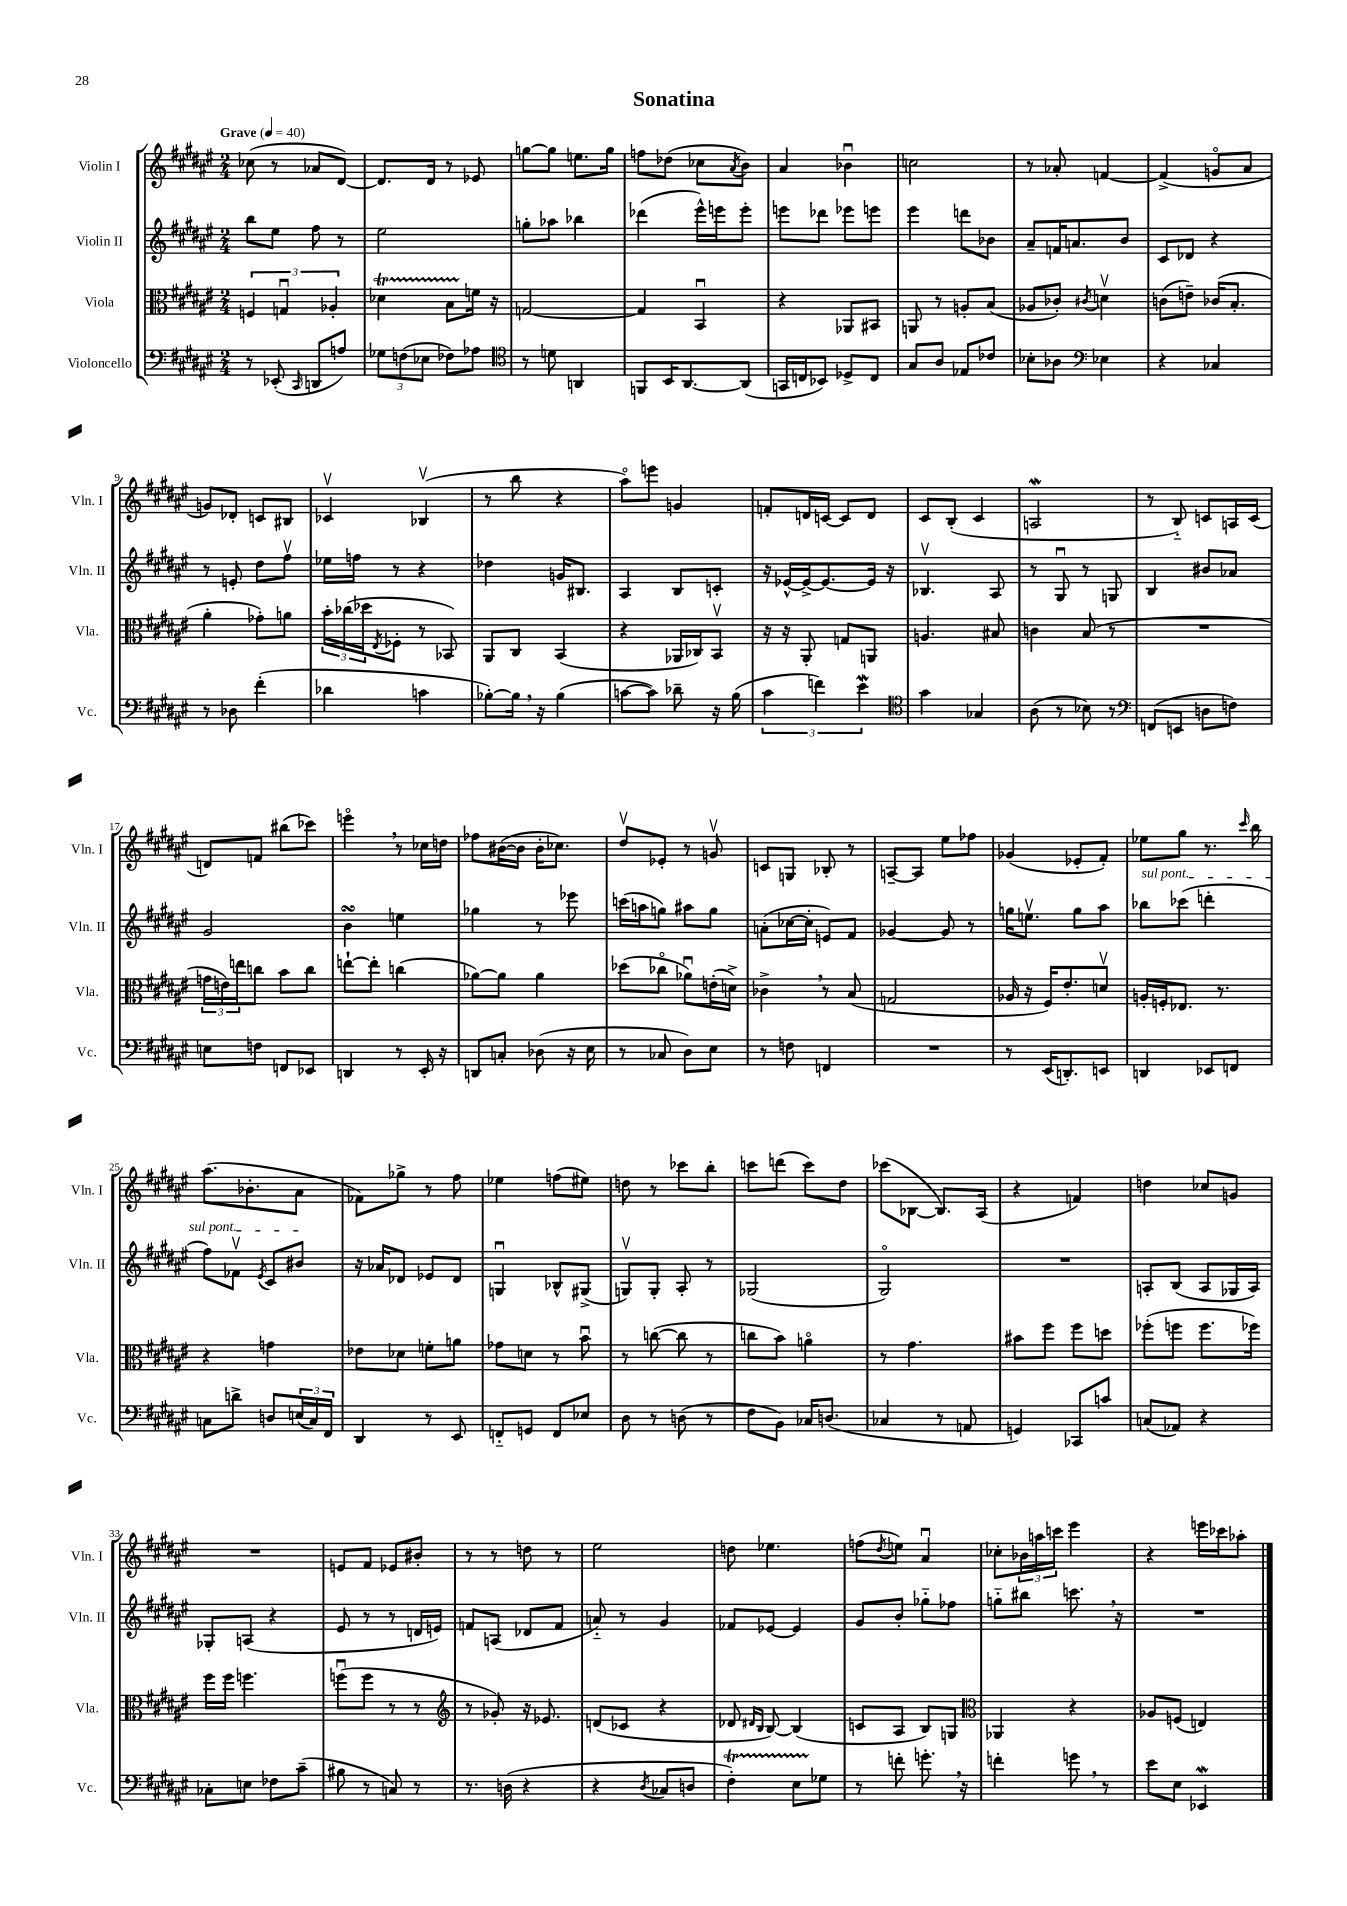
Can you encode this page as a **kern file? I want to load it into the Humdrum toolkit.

**kern	**kern	**kern	**kern
*staff4	*staff3	*staff2	*staff1
*clefF4	*clefC3	*clefG2	*clefG2
*k[f#c#g#d#a#e#]	*k[f#c#g#d#a#e#]	*k[f#c#g#d#a#e#]	*k[f#c#g#d#a#e#]
*M2/4	*M2/4	*M2/4	*M2/4
*MM40	*MM40	*MM40	*MM40
8r	6F/	8bb\L	(8cc-\
(8EE-'/	.	8ee#\J	8r
.	6Gu/	.	.
16qqCC#/	.	.	.
8DD/L	.	8ff#\	8a-/L
.	6A-'/	.	.
8A/J)	.	8r	[8d#/J)
=	=	=	=
12G-\L	4d-\	2ee#\	8.d#/]L
(12F\	.	.	.
12E-\J	.	.	.
.	.	.	16d#/Jk
8F-\L)	8B\L	.	8r
8A-\J	16f\Jk	.	8e-/
.	16r	.	.
=	=	=	=
*clefC4	*	*	*
8r	[2G/	8gg'\L	[8gg\L
8d\	.	8aa-\J	8gg\]J
4AA/	.	4bb-\	8.ee\L
.	.	.	16gg\Jk
=	=	=	=
8FF/L	4G/]	(4ddd-\	8ff\L
16BB/K	.	.	(8dd-\J
[8.AA#/	.	.	.
.	4BBu/	16eee#^^\LL)	8cc-\L
.	.	16eee\J	.
.	.	.	8qa#/
(8AA#/]J	.	8eee'\J	8b\J)
=	=	=	=
16GG/LL	4r	8eee\L	4a#/
16C/J	.	.	.
8BB-/J)	.	8ddd-\J	.
8D-^/L	8AA-/L	8eee-\L	4b-u\
8C/J	8BB#/J	8eee\J	.
=	=	=	=
8G#/L	8AA/	4eee#\	2cc\
8A#/J	8r	.	.
8E-/L	8A'/L	8ddd\L	.
8c-/J	(8B/J	8b-\J	.
=	=	=	=
8B-'\L	8A-/L	8a#~/L	8r
8A-\J	8c-'/J)	16f/K	8a-'/
.	.	8.a/	.
*clefF4	*	*	*
.	8qc#/	.	.
4E-\	4dv\	.	[4f/
.	.	8b/J	.
=	=	=	=
4r	(8c\L	8c#/L	(4f^/]
.	8e~\J)	8d-/J	.
4C-/	(16c-/LK	4r	8go/L
.	8.B'/J	.	.
.	.	.	8a#/J
=	=	=	=
8r	4a#'\	8r	8g/L)
8D-\	.	8e'/	8d-'/J
(4f#'\	8g-'\L)	8dd#\L	8c/L
.	8a\J	8ff#v\J	8B#/J
=	=	=	=
4d-\	24b'\LL	16ee-\LL	4c-v/
.	(24cc-\	.	.
.	.	16ff\JJ	.
.	24dd-\J	.	.
.	8qE#/	.	.
.	8F-'\J	8r	.
4c\	8r	4r	(4B-v/
.	8BB-/)	.	.
=	=	=	=
[8B-'\L)	8AA#/L	4dd-\	8r
16B-\]Jk	8C#/J	.	8bb\
16r	.	.	.
(4B-\	(4BB/	16g/LK	4r
.	.	8.B#/J	.
=	=	=	=
[8c\L	4r	4A#/	8aa#o\L)
8c\]J)	.	.	8eee\J
8d-~\	16AA-/LL	8B/L	4g/
.	16C-/J)	.	.
16r	8BBv/J	8c'/J	.
(16B\	.	.	.
=	=	=	=
6c#\	16r	16r	8f'/L
.	16r	[16e-^^/LL	.
.	8AA#'/	16e-^/_J	16d/L
6f\)	.	.	.
.	.	8.e-/_	[16c/JJ
.	8G/L	.	8c/]L
6e#\	.	.	.
.	8AA/J	16e-/]Jk	8d/J
.	.	16r	.
=	=	=	=
*clefC4	*	*	*
4g#\	4.A/	4.B-v/	8c#/L
.	.	.	(8B'/J
4G-/	.	.	4c#/
.	8B#/	8A#/	.
=	=	=	=
(8A#\	4c\	8r	2A/
8r	.	8G#u/	.
8B-\)	(8B/	8r	.
8r	8r	8G/	.
=	=	=	=
*clefF4	*	*	*
(8FF/L	2r	4B/	8r
8EE/J	.	.	8B'~/)
8D\L	.	8b#/L	8c/L
8F\J)	.	8a-/J	16A/L
.	.	.	(16c/JJ
=	=	=	=
8E\L	24g\LL	2g#/	8d/L)
.	24e\)	.	.
.	24ee\J	.	.
8F\J	8cc\J	.	8f/J
8FF/L	8b\L	.	(8bb#\L
8EE-/J	8cc\J	.	8ccc-\J)
=	=	=	=
4DD/	[8ee`\L	4b\	4eeeo\
.	8ee'\]J	.	.
8r	(4cc\	4ee\	8r
16EE#'/	.	.	16cc-\LL
16r	.	.	16dd\JJ
=	=	=	=
8DD/L	[8a-\L)	4gg-\	8ff-\L
8C'/J	8a-\]J	.	([16b#\L
.	.	.	16b#\]JJ
(8D-\	4a-\	8r	16b#'\LK
.	.	.	8.cc-\J)
16r	.	8eee-\	.
16E#\	.	.	.
=	=	=	=
8r	(8dd-\L	(16ccc\LL	8dd#v/L
.	.	16aa\J	.
8C-/	8cc-o\J	8gg\J)	8e-'/J
8D#\L)	8a-u\L)	8aa#\L	8r
8E#\J	(16e'\L	8gg\J	8gv/
.	16d^\JJ)	.	.
=	=	=	=
8r	4c-^\	(8a'\L	8c/L
8F\	.	[16cc-\L	8G/J
.	.	16cc-'\]JJ	.
4FF/	8r	8e/L)	8B-'/
.	(8B/	8f#/J	8r
=	=	=	=
2r	2G/	[4g-/	[8A~/L
.	.	.	8A/]J
.	.	8g-/]	8ee#\L
.	.	8r	8ff-\J
=	=	=	=
8r	16A-/	16gg\LK	(4g-/
.	16r	8.eev\J	.
(16EE#/LK	16F#/LK)	.	.
8.DD'/)	8.e#'/	.	.
.	.	8gg\L	8e-'/L
8EE/J	8dv/J	8aa#\J	8f#'/J)
=	=	=	=
4DD/	16A'/LL	8bb-\L	8ee-\L
.	16F'/J	.	.
.	8.E-/J	(8ccc-\J	8gg#\J
8EE-/L	.	4ddd'\	8.r
.	8.r	.	.
8FF/J	.	.	.
.	.	.	16qqccc#/
.	.	.	16bb\
=	=	=	=
8C\L	4r	8ff#\L)	(8.aa#\L
8d^\J	.	8f-v\J	.
.	.	.	8.b-'\
.	.	8qe#/	.
8D/L	4g\	8c#/L	.
(24E/L	.	8b#/J	8a#\J
24C/)	.	.	.
24FF#/JJ	.	.	.
=	=	=	=
4DD#/	8e-\L	16r	8f-\L)
.	.	16a-/LK	.
.	8d-\J	8d-/J	8gg-^\J
8r	8f'\L	8e-/L	8r
8EE#/	8a\J	8d-/J	8ff#\
=	=	=	=
8FF'~/L	8g-\L	4Gu/	4ee-\
8GG/J	8d\J	.	.
8FF/L	8r	8B-^^/L	(8ff\L
8E-/J	8bu\	(8G#^/J	8ee#\J)
=	=	=	=
8D#\	8r	8Gv/L)	8dd\
8r	([8cc\	8G'/J	8r
(8D\	8cc\]	8A#'/	8ccc-\L
8r	8r	8r	8bb'\J
=	=	=	=
8F#\L	8cc\L	(2G-/	8ccc\L
8BB\J)	8b\J)	.	(8ddd\J
16C-/LK	4ao\	.	8ccc\L)
(8.D/J	.	.	.
.	.	.	8dd#\J
=	=	=	=
4C-/	8r	2G#o/)	(8ccc-\L
.	4.g#\	.	[8B-\J
8r	.	.	8.B-/]L)
8AA/	.	.	.
.	.	.	(16A#/Jk
=	=	=	=
4GG/)	8b#\L	2r	4r
.	8ff#\J	.	.
8CC-/L	8ff#\L	.	4f/)
8c/J	8dd\J	.	.
=	=	=	=
(8C/L	(8ff-'\L	8A'/L	4dd\
8AA-/J)	8ff\J	(8B/J	.
4r	8.ff\L	8A/L	8cc-/L
.	.	16G-/L	8g/J
.	16ff-\Jk)	16A/JJ)	.
=	=	=	=
8C-'\L	16ff#\LL	8G-'/L	2r
.	16ff#\JJ	.	.
8E\J	4.ff\	(8A/J	.
8F-\L	.	4r	.
(8c#~\J	.	.	.
=	=	=	=
8B#\	(8ffu\L	8e#/	8e/L
8r	8ff\J	8r	8f#/J
8C/)	8r	8r	8e-/L
8r	8r	16d/LL	8b#'/J
.	.	16e/JJ)	.
=	=	=	=
*	*clefG2	*	*
8.r	8r	8f/L	8r
.	8g-'/)	(8A/J	8r
(16D\	.	.	.
4r	16r	8d-/L	8dd\
.	8.e-/	.	.
.	.	8f/J	8r
=	=	=	=
4r	(8d/L	8a'~/)	2ee#\
.	8c-/J	8r	.
8qD#/	.	.	.
8C-/L	4r	4g#/	.
8D/J	.	.	.
=	=	=	=
4F#'\)	8d-/	8f-/L	8dd\
.	16qqd#/LL	.	.
.	16qqB/JJ	.	.
.	[8B/)	[8e-/J	4.ee-\
8E#\L	(4B/]	4e-/]	.
8G-\J	.	.	.
=	=	=	=
8r	8c/L	8g#/L	(8ff\L
.	.	.	8qdd#/
8f'\	8A#/J	8b'/J	8ee\J)
8.g'\	8B/L)	8gg-'~\L	4a#u/
.	8G/J	8ff-\J	.
16r	.	.	.
=	=	=	=
*	*clefC3	*	*
4f'\	4AA-/	8gg'~\L	8cc-'\L
.	.	8bb#\J	24b-\L
.	.	.	24aa\
.	.	.	24ccc\JJ
8g\	4r	8.ccc\	4eee#\
8r	.	.	.
.	.	16r	.
=	=	=	=
8e#\L	8A-/L	2r	4r
8E#\J	(8F/J	.	.
4EE-/	4E/)	.	16eee\LL
.	.	.	16ccc-\J
.	.	.	8aa-'\J
==	==	==	==
*-	*-	*-	*-
